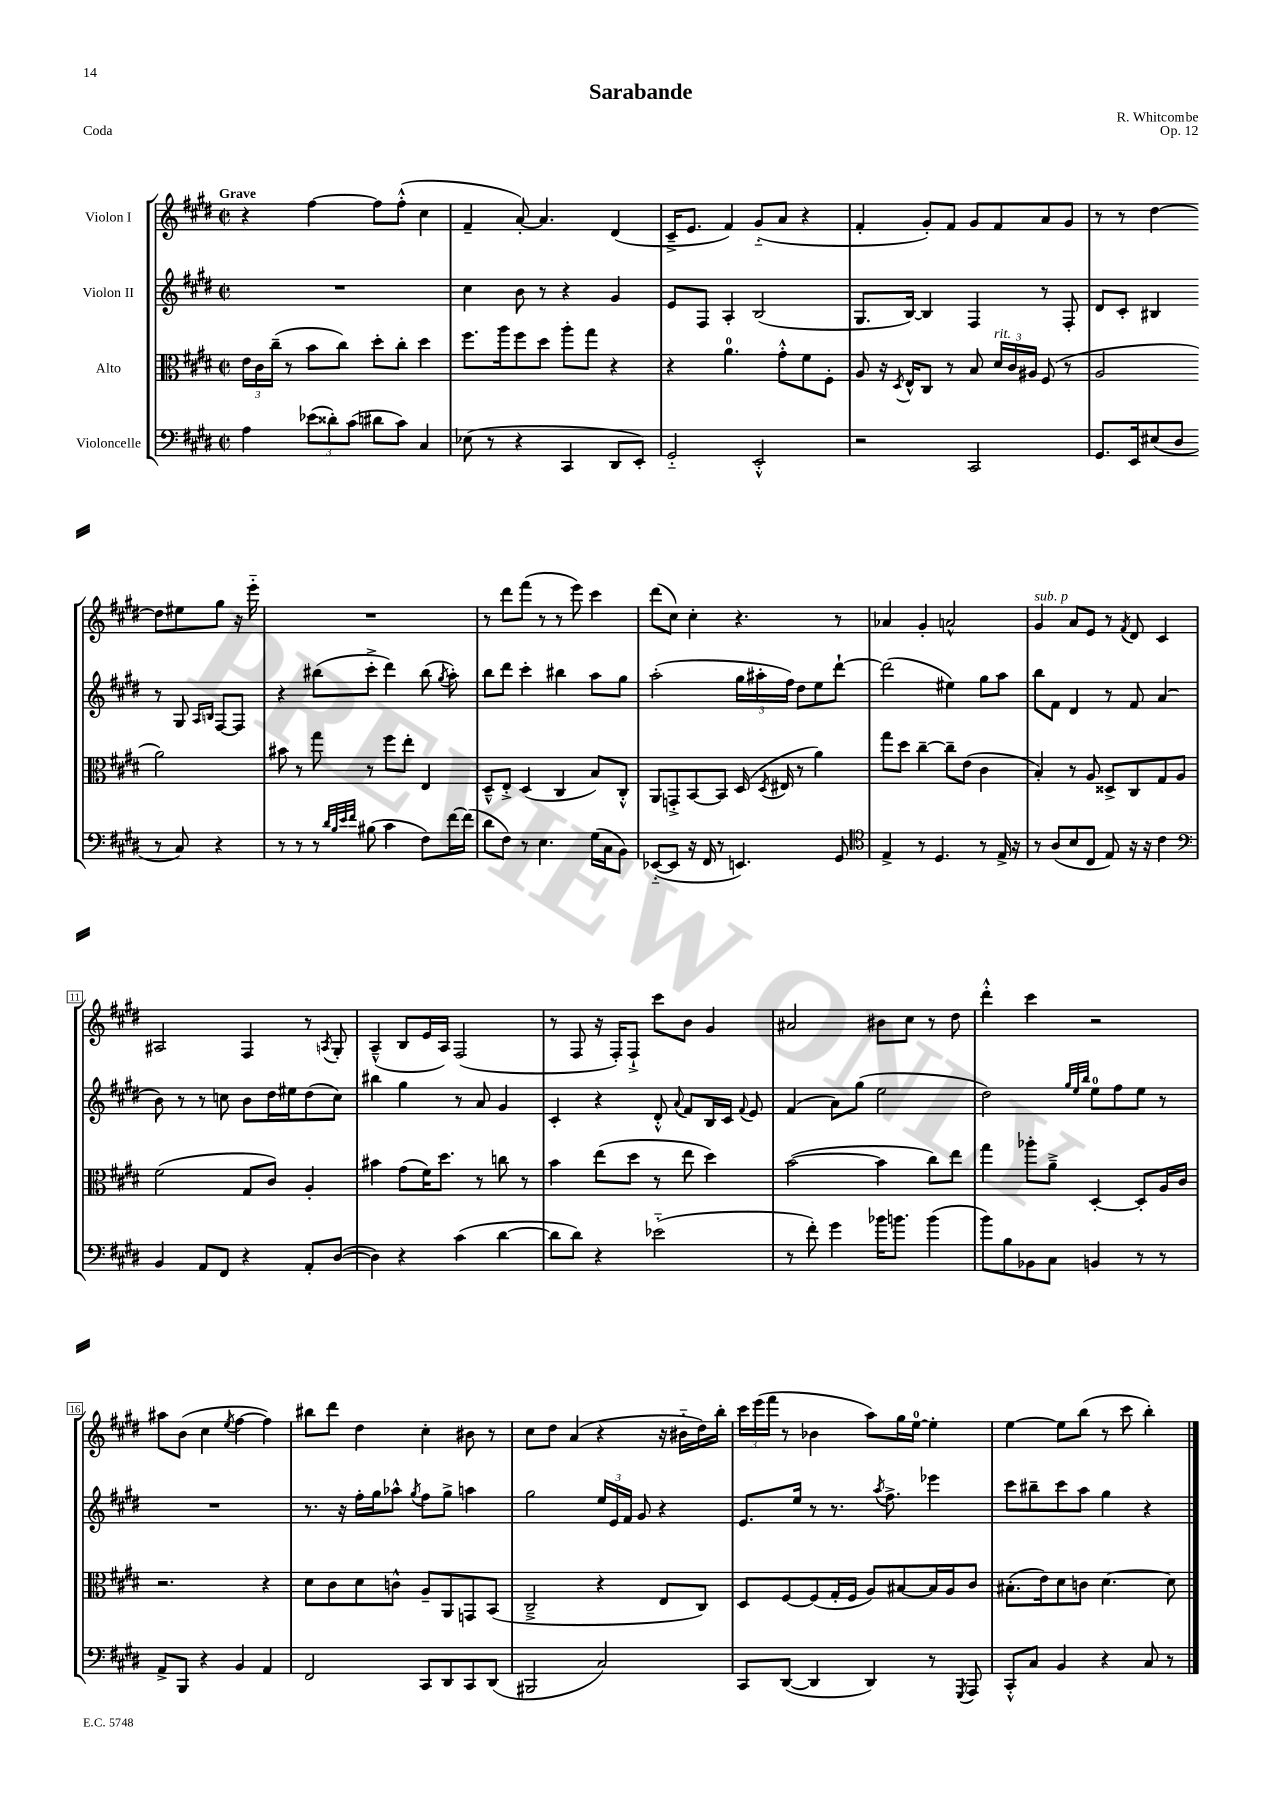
\header { title = "Sarabande" composer = "R. Whitcombe" opus = "Op. 12" piece = "Coda" }
<<
\new StaffGroup <<
\new Staff = "s0" \with { instrumentName = "Violon I" } {
    \clef treble \key e \major \defaultTimeSignature \time 2/2 \tempo "Grave"
    \autoBeamOff r4 fis''4~ fis''8[ fis''8]-.-^( cis''4 |
    fis'4-- a'8~-.) a'4. dis'4( |
    cis'16[---> e'8.] fis'4) gis'8[-_( a'8] r4 |
    fis'4-. gis'8[-.) fis'8] gis'8[ fis'8 a'8 gis'8] |
    r8 r8 dis''4~ dis''8[ eis''8 gis''8] r16 e'''16-_ |
    R1 |
    r8 dis'''8[ fis'''8]( r8 r8 e'''8) cis'''4 |
    dis'''8[( cis''8]) cis''4-. r4. r8 |
    aes'4 gis'4-. a'2-^ |
    gis'4^\markup { \italic "sub. p" } a'8[ e'8] r8 \acciaccatura { fis'8 } dis'8 cis'4 |
    ais2 fis4 r8 \acciaccatura { a8 } gis8-. |
    a4---^( b8[ e'16 a16]) fis2( |
    r8 fis8 r16 fis16[-.) fis8]-!-> cis'''8[ b'8] gis'4 |
    ais'2 bis'8[ cis''8] r8 dis''8 |
    dis'''4-.-^ cis'''4 r2 |
    ais''8[ b'8]( cis''4 \acciaccatura { e''8 } fis''4~ fis''4) |
    bis''8[ dis'''8] dis''4 cis''4-. bis'8 r8 |
    cis''8[ dis''8] a'4( r4 r16 bis'16[-_ dis''16) b''16]-. |
    \tuplet 3/2 { cis'''16[ e'''16( fis'''16] } r8 bes'4 a''8[) gis''16 e''16]-0~ e''4-. |
    e''4~ e''8[ b''8]( r8 cis'''8 b''4-.) \bar "|." |
}
\new Staff = "s1" \with { instrumentName = "Violon II" } {
    \clef treble \key e \major \defaultTimeSignature \time 2/2
    \autoBeamOff R1 |
    cis''4 b'8 r8 r4 gis'4 |
    e'8[ fis8] a4-. b2( |
    gis8.[ b16]~) b4 fis4 r8 fis8-. |
    dis'8[ cis'8]-. bis4 r8 gis8 \grace { a16[ b16] } fis8[~ fis8] |
    r4 bis''8[( cis'''8]-.-> dis'''4) bis''8( \acciaccatura { gis''8 } a''8-.) |
    b''8[ dis'''8] cis'''4-. bis''4 a''8[ gis''8] |
    a''2-.( \tuplet 3/2 { gis''16[ ais''16-. fis''16]) } dis''8[ e''8 dis'''8]~-! |
    dis'''2( eis''4) gis''8[ a''8] |
    b''8[ fis'8] dis'4 r8 fis'8 a'4( |
    b'8) r8 r8 c''8 b'8[ dis''16 eis''16 dis''8( c''8]) |
    bis''4 gis''4 r8 a'8 gis'4 |
    cis'4-. r4 dis'8-.-^ \appoggiatura { a'8 } fis'8[ b16 cis'16] \appoggiatura { fis'8 } e'8 |
    fis'4( a'8[) gis''8]( e''2 |
    dis''2) \grace { gis''32[ e''32 b''32] } e''8[-0 fis''8 e''8] r8 |
    R1 |
    r8. r16 fis''16[-. gis''16 aes''8]-^ \acciaccatura { gis''8 } fis''8[ gis''8]-> a''4 |
    gis''2 \tuplet 3/2 { e''16[ e'16 fis'16] } gis'8 r4 |
    e'8.[ e''16] r8 r8. \acciaccatura { a''8 } fis''8.-> ees'''4 |
    cis'''8[ bis''8-- cis'''8 a''8] gis''4 r4 \bar "|." |
}
\new Staff = "s2" \with { instrumentName = "Alto" } {
    \clef alto \key e \major \defaultTimeSignature \time 2/2
    \autoBeamOff \tuplet 3/2 { e'16[ cis'16 cis''16]--( } r8 b'8[ cis''8]) dis''8[-. cis''8]-. dis''4 |
    fis''8.[ a''16 fis''8 dis''8] a''8[-. gis''8] r4 |
    r4 a'4.-0 gis'8[-.-^ fis'8 fis8]-. |
    a8 r16 \acciaccatura { dis8 } e16[-^ cis8] r8 b8 \tuplet 3/2 { dis'16[^\markup { \italic "rit." } cis'16 ais16] } fis8( r8 |
    a2 a'2) |
    bis'8 r8 gis''8 r8 fis''8[ e''8]-. e4 |
    dis8[---^ e8]-.-> dis4( cis4 b8[) cis8]-.-^ |
    a,8[ g,8-.-> b,8~ b,8] dis16( \acciaccatura { dis8 } eis16 r8 a'4) |
    gis''8[ dis''8] cis''4~-- cis''8[-- e'8]( cis'4 |
    b4-.) r8 a8 disis8[-> cis8 gis8 a8] |
    fis'2( gis8[ cis'8]) a4-. |
    bis'4 gis'8[( fis'16) dis''8.] r8 c''8 r8 |
    b'4 e''8[( dis''8] r8 e''8 dis''4) |
    b'2~( b'4 cis''8[) e''8] |
    gis''4 aes''8[-. a'8]---> dis4~-. dis8[-. a16 cis'16] |
    r2. r4 |
    dis'8[ cis'8 dis'8 c'8]-^ a8[-- a,8 g,8 b,8]( |
    cis2---> r4 e8[ cis8]) |
    dis8[ fis8~ fis8( gis16-. fis16] a8[) bis8~ bis16 a16 cis'8] |
    bis8.[-.( e'16) dis'8 c'8] dis'4.~ dis'8 \bar "|." |
}
\new Staff = "s3" \with { instrumentName = "Violoncelle" } {
    \clef bass \key e \major \defaultTimeSignature \time 2/2
    \autoBeamOff a4 \tuplet 3/2 { ees'8[( disis'8-.) cis'8]( } dis'8[ cis'8]) cis4 |
    ees8( r8 r4 cis,4 dis,8[ e,8]-.) |
    gis,2-_ e,2-.-^ |
    r2 cis,2 |
    gis,8.[ e,16 eis8( dis8] r8 cis8) r4 |
    r8 r8 r8 \grace { dis'32[ b32 e'32 fis'32] } bis8( cis'4 fis8[) fis'16~ fis'16]( |
    dis'8[ fis8]) r8 e4. gis16[( cis16 b,8]) |
    ees,8[~-_( ees,8] r16 fis,16 r8 e,4.) gis,8 |
    \clef tenor e4-> r8 dis4. r8 e16-> r16 |
    r8 a8[( b8 cis8] e8) r16 r16 cis'4 |
    \clef bass b,4 a,8[ fis,8] r4 a,8[-. dis8]~( |
    dis4) r4 cis'4( dis'4~ |
    dis'8[ dis'8]) r4 ees'2-_( |
    r8 fis'8-.) gis'4 bes'16[ b'8.] b'4( |
    b'8[) b8 bes,8 cis8] b,4 r8 r8 |
    a,8[-> b,,8] r4 b,4 a,4 |
    fis,2 cis,8[ dis,8 cis,8 dis,8]( |
    bis,,2 cis2) |
    cis,8[ dis,8]~( dis,4 dis,4) r8 \acciaccatura { gis,,8 } a,,8 |
    cis,8[-.-^ cis8] b,4 r4 cis8 r8 \bar "|." |
}
>>
>>
\layout { \context { \Score \override BarNumber.stencil = #(make-stencil-boxer 0.1 0.3 ly:text-interface::print) } }
